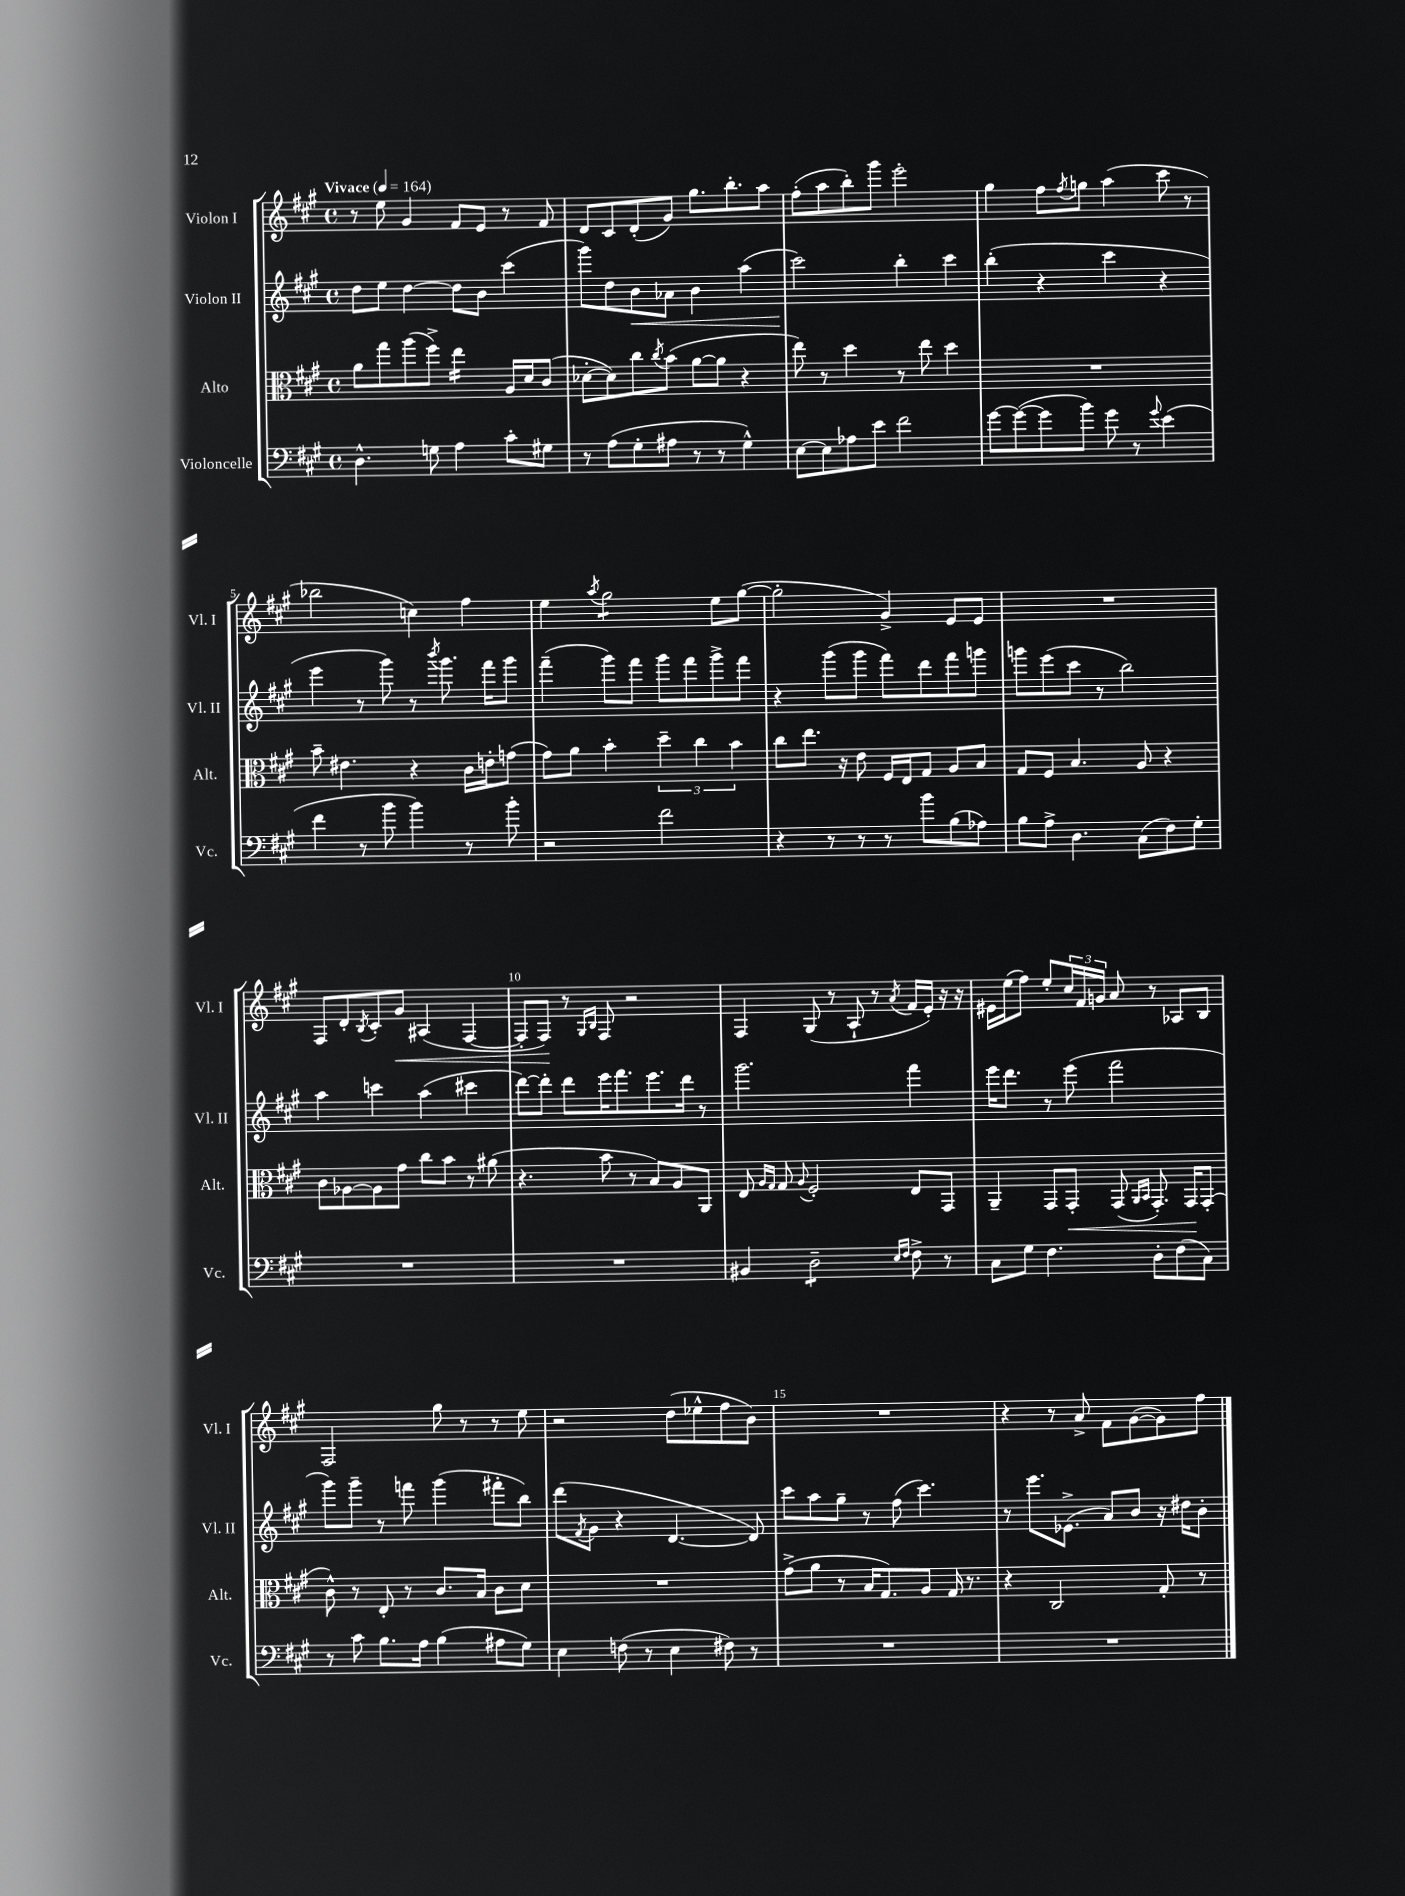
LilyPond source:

<<
\new StaffGroup <<
\new Staff = "s0" \with { instrumentName = "Violon I" shortInstrumentName = "Vl. I" } {
    \clef treble \key a \major \defaultTimeSignature \time 4/4 \tempo "Vivace" 4 = 164
    r8 e''8 gis'4 fis'8 e'8 r8 fis'8 |
    d'8 cis'8 d'8-.( gis'8) gis''8. b''8.-. a''8 |
    fis''8-.( a''8 b''8-.) gis'''8 e'''2-. |
    gis''4 fis''8 \acciaccatura { fis''8 } g''8 a''4( cis'''8 r8 |
    bes''2 c''4) fis''4 |
    e''4 \acciaccatura { a''8 } gis''2:8 e''8 gis''8~( |
    gis''2-. gis'4->) e'8 e'8 |
    R1 |
    fis8 d'8-. \acciaccatura { b8 } cis'8-. gis'8\< ais4( fis4~ |
    fis8-. fis8\!) r8 \grace { gis16 b16 } fis8 r2 |
    fis4 gis8( r8 a8-! r8 \acciaccatura { a'8 } fis'16 e'16-.) r16 r16 |
    eis'16 e''16( fis''8) e''8-. \tuplet 3/2 { cis''16 fis'16 g'16 } a'8 r8 aes8 b8 |
    fis2 gis''8 r8 r8 e''8 |
    r2 d''8( ees''8-^ fis''8 b'8) |
    R1 |
    r4 r8 a'8-> fis'8 gis'8~( gis'8) fis''8 \bar "|." |
}
\new Staff = "s1" \with { instrumentName = "Violon II" shortInstrumentName = "Vl. II" } {
    \clef treble \key a \major \defaultTimeSignature \time 4/4
    d''8 e''8 d''4~ d''8 b'8 cis'''4( |
    gis'''8) d''8 b'8\< aes'8 b'4 a''4( |
    cis'''2\!) b''4-. cis'''4 |
    b''4-.( r4 cis'''4 r4 |
    e'''4 r8 gis'''8) r8 \acciaccatura { b'''8 } gis'''8. fis'''16 gis'''8 |
    fis'''4--( gis'''8) fis'''8 gis'''8 fis'''8 gis'''8-> fis'''8 |
    r4 gis'''8( gis'''8 fis'''8) d'''8 fis'''8 g'''8 |
    g'''8 e'''8( cis'''8 r8 b''2) |
    a''4 c'''4 a''4( cis'''4 |
    d'''8~) d'''8-. d'''8 e'''16 fis'''8. e'''8. d'''16 r8 |
    gis'''2. fis'''4 |
    e'''16 d'''8. r8 e'''8( fis'''2 |
    gis'''8) gis'''8-- r8 f'''8 gis'''4( fis'''8-. b''8) |
    d'''8( \acciaccatura { fis'8 } gis'8 r4 d'4.~ d'8) |
    cis'''8 a''8 gis''8-- r8 fis''8( cis'''4.) |
    r8 e'''8. ees'8.->( a'8) b'8 r16 dis''16 b'8-. \bar "|." |
}
\new Staff = "s2" \with { instrumentName = "Alto" shortInstrumentName = "Alt." } {
    \clef alto \key a \major \defaultTimeSignature \time 4/4
    a'8 gis''8 a''8( fis''8->) e''4:16 a16 d'16 cis'8( |
    des'8~-. des'8) cis''8 \acciaccatura { cis''8 } b'8( a'8~ a'8 r4 |
    e''8) r8 d''4 r8 e''8 d''4 |
    R1 |
    b'8-- eis'4. r4 cis'16 e'16-. g'8( |
    gis'8) a'8 b'4-. \tuplet 3/2 { d''4-- cis''4 b'4 } |
    cis''8 e''8. r16 e'8 fis16 e16 gis8 a8 b8 |
    gis8 fis8 b4. a8 r4 |
    cis'8 aes8~ aes8 gis'8 cis''8 b'8 r8 ais'8( |
    r4. b'8 r8 b8) a8 a,8 |
    e8 \grace { a16 gis16 } gis8 \appoggiatura { a8 } fis2-. e8 gis,8 |
    a,4-- gis,8 gis,8-.\< gis,8( \grace { a,16 b,16 } gis,8.-.) gis,16\! gis,8-.( |
    cis'8-^) r8 e8-. r8 cis'8. b16 cis'8 d'8 |
    R1 |
    gis'8->( a'8 r8 b16 gis8.) a8 gis16 r8. |
    r4 cis2 gis8-. r8 \bar "|." |
}
\new Staff = "s3" \with { instrumentName = "Violoncelle" shortInstrumentName = "Vc." } {
    \clef bass \key a \major \defaultTimeSignature \time 4/4
    d4.-^ g8 a4 cis'8-. gis8 |
    r8 a8( gis8-. ais8 r8 r8 gis4-^) |
    e8~ e8 aes8 e'8 fis'2 |
    gis'8~ gis'8~( gis'8 b'8) gis'8 r8 \appoggiatura { gis'8 } e'4( |
    fis'4 r8 b'8 b'4) r8 b'8-. |
    r2 fis'2 |
    r4 r8 r8 r8 b'8 b8( aes8) |
    b8 a8-> d4. cis8( fis8) gis8-. |
    R1 |
    R1 |
    bis,4 d2:8-- \grace { e16 fis16 } fis8-> r8 |
    cis8 gis8 fis4. d8-. fis8( cis8) |
    r8 cis'8 b8. a16 b4( ais8 gis8) |
    e4 f8( r8 e4 fis8) r8 |
    R1 |
    R1 \bar "|." |
}
>>
>>
\layout { \context { \Score \override BarNumber.break-visibility = ##(#f #t #t) barNumberVisibility = #(every-nth-bar-number-visible 5) } }
